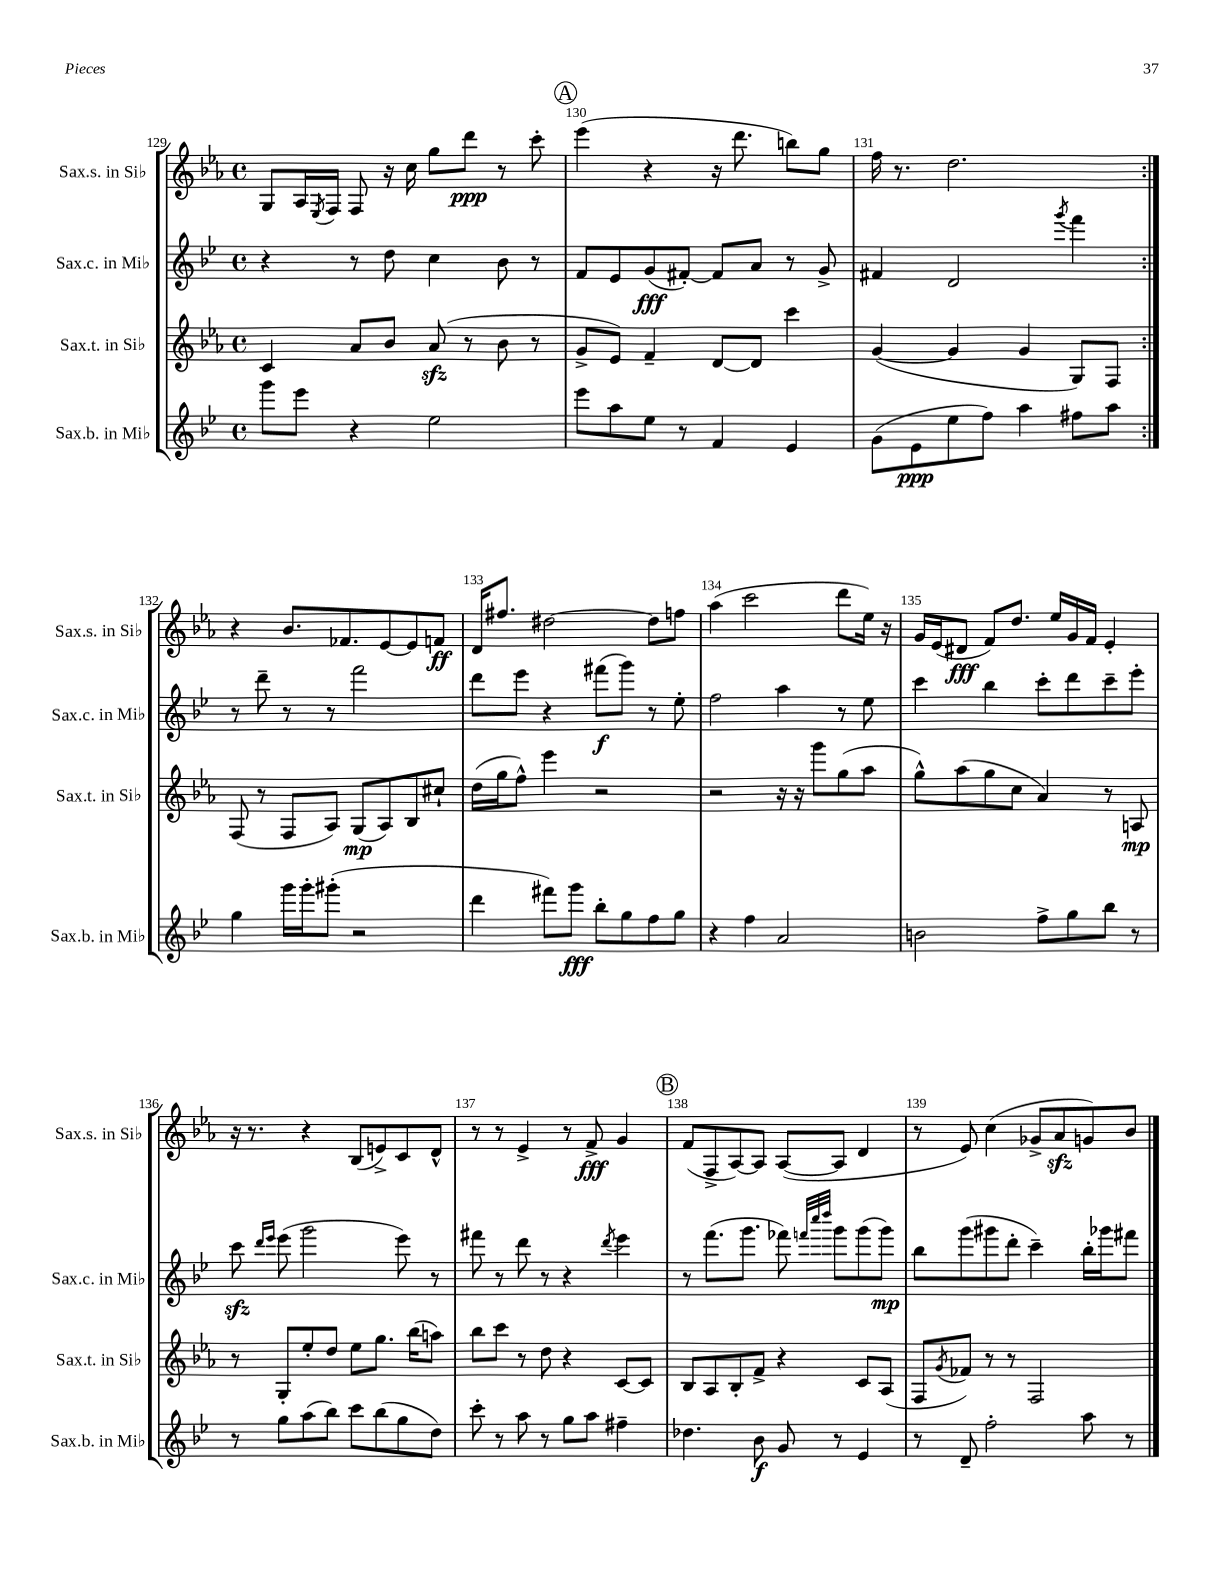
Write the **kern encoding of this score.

**kern	**dynam	**kern	**dynam	**kern	**dynam	**kern	**dynam
*part4	*part4	*part3	*part3	*part2	*part2	*part1	*part1
*staff4	*staff4	*staff3	*staff3	*staff2	*staff2	*staff1	*staff1
*I"Sax.b. in Mi♭	*	*I"Sax.t. in Si♭	*	*I"Sax.c. in Mi♭	*	*I"Sax.s. in Si♭	*
*I'Sax.b. in Mi♭	*	*I'Sax.t. in Si♭	*	*I'Sax.c. in Mi♭	*	*I'Sax.s. in Si♭	*
*clefG2	*	*clefG2	*	*clefG2	*	*clefG2	*
*k[b-e-]	*	*k[b-e-a-]	*	*k[b-e-]	*	*k[b-e-a-]	*
*M4/4	*	*M4/4	*	*M4/4	*	*M4/4	*
*met(c)	*	*met(c)	*	*met(c)	*	*met(c)	*
=129	=129	=129	=129	=129	=129	=129	=129
8ggg\L	.	4c/	.	4r	.	8G/L	.
8eee-\J	.	.	.	.	.	16A-/L	.
.	.	.	.	.	.	8qE-/	.
.	.	.	.	.	.	16F/JJ	.
4r	.	8a-/L	.	8r	.	8F/	.
.	.	8b-/J	.	8dd\	.	16r	.
.	.	.	.	.	.	16cc\	.
2ee-\	.	(8a-zz/	.	4cc\	.	8gg\L	.
.	.	8r	.	.	.	8ddd\J	ppp
.	.	8b-\	.	8b-\	.	8r	.
.	.	8r	.	8r	.	8ccc'\	.
!!LO:REH:place=s1:t=A
=130	=130	=130	=130	=130	=130	=130	=130
8eee-\L	.	8g^/L	.	8f/L	.	(4eee-\	.
8aa\	.	8e-/J)	.	8e-/	.	.	.
8ee-\J	.	4f~/	.	(8g/	fff	4r	.
8r	.	.	.	[8f#X'/J)	.	.	.
4f/	.	[8d/L	.	8f#/L]	.	16r	.
.	.	.	.	.	.	8.ddd\	.
.	.	8d/J]	.	8a/J	.	.	.
4e-/	.	4ccc\	.	8r	.	8bbn\L)	.
.	.	.	.	8g^/	.	8gg\J	.
=131	=131	=131	=131	=131	=131	=131	=131
(8g\L	.	([4g/	.	4f#X/	.	16ff\	.
.	.	.	.	.	.	8.r	.
8e-\	ppp	.	.	.	.	.	.
8ee-\	.	4g/]	.	2d/	.	2.dd\	.
8ff\J)	.	.	.	.	.	.	.
4aa\	.	4g/	.	.	.	.	.
.	.	.	.	8qggg/	.	.	.
8ff#X\L	.	8G/L)	.	4fff\	.	.	.
8aa\J	.	8F/J	.	.	.	.	.
!!LO:LB:g=z
=132:|!	=132:|!	=132:|!	=132:|!	=132:|!	=132:|!	=132:|!	=132:|!
4gg\	.	(8F/	.	8r	.	4r	.
.	.	8r	.	8ddd~\	.	.	.
16ggg\LL	.	8F/L	.	8r	.	8.b-/L	.
16ggg'\J	.	.	.	.	.	.	.
(8ggg#X'\J	.	8A-/J)	.	8r	.	.	.
.	.	.	.	.	.	8.f-X/	.
2r	.	(8G/L	mp	2fff\	.	.	.
.	.	8A-/)	.	.	.	[8e-/	.
.	.	8B-/	.	.	.	8e-/]	.
.	.	8cc#X`/J	.	.	.	8fn/J	ff
=133	=133	=133	=133	=133	=133	=133	=133
4ddd\	.	(16dd\LL	.	8ddd\L	.	16d/KL	.
.	.	16gg\J	.	.	.	8.ff#X/J	.
.	.	8ff^^\J)	.	8eee-\J	.	.	.
8fff#X\L)	.	4eee-\	.	4r	.	[2dd#X\	.
8ggg\J	fff	.	.	.	.	.	.
8bb-'\L	.	2r	.	(8fff#X\L	f	.	.
8gg\	.	.	.	8ggg\J)	.	.	.
8ff\	.	.	.	8r	.	8dd#\L]	.
8gg\J	.	.	.	8ee-'\	.	8ffn\J	.
=134	=134	=134	=134	=134	=134	=134	=134
4r	.	2r	.	2ff\	.	(4aa-\	.
4ff\	.	.	.	.	.	2ccc\	.
2a/	.	16r	.	4aa\	.	.	.
.	.	16r	.	.	.	.	.
.	.	8ggg\L	.	.	.	.	.
.	.	(8gg\	.	8r	.	8ddd\L	.
.	.	8aa-\J	.	8ee-\	.	16ee-\Jk)	.
.	.	.	.	.	.	16r	.
=135	=135	=135	=135	=135	=135	=135	=135
2bn\	.	8gg^^\L)	.	4ccc\	.	16g/LL	.
.	.	.	.	.	.	(16e-/J	.
.	.	(8aa-\	.	.	.	8d#X/J	fff
.	.	8gg\	.	4bb-\	.	8f/L)	.
.	.	8cc\J	.	.	.	8.dd/J	.
8ff^\L	.	4a-/)	.	8ccc'\L	.	.	.
.	.	.	.	.	.	16ee-/LL	.
8gg\	.	.	.	8ddd\	.	16g/	.
.	.	.	.	.	.	16f/JJ	.
8bb-\J	.	8r	.	8ccc~\	.	4e-'/	.
8r	.	8An/	mp	8eee-'\J	.	.	.
!!LO:LB:g=z
=136	=136	=136	=136	=136	=136	=136	=136
8r	.	8r	.	8ccczz\	.	16r	.
.	.	.	.	.	.	8.r	.
.	.	.	.	16qqddd/LL	.	.	.
.	.	.	.	16qqeee-/JJ	.	.	.
8gg\L	.	8G'/L	.	(8eee-\	.	.	.
(8aa\	.	8ee-'/	.	2ggg\	.	4r	.
8bb-\J)	.	8dd/J	.	.	.	.	.
8ccc\L	.	8ee-\L	.	.	.	(8B-/L	.
(8bb-\	.	8.gg\J	.	.	.	8en^/)	.
8gg\	.	.	.	8eee-\)	.	8c/	.
.	.	(16bb-\KL	.	.	.	.	.
8dd\J)	.	8aan\J)	.	8r	.	8d^^/J	.
=137	=137	=137	=137	=137	=137	=137	=137
8ccc'\	.	8bb-\L	.	8fff#X\	.	8r	.
8r	.	8ccc\J	.	8r	.	8r	.
8aa\	.	8r	.	8ddd\	.	4e-^/	.
8r	.	8dd\	.	8r	.	.	.
8gg\L	.	4r	.	4r	.	8r	.
8aa\J	.	.	.	.	.	8f^/	fff
.	.	.	.	8qddd/	.	.	.
4ff#X~\	.	[8c/L	.	4eee-\	.	4g/	.
.	.	8c/J]	.	.	.	.	.
!!LO:REH:place=s1:t=B
=138	=138	=138	=138	=138	=138	=138	=138
4.dd-X\	.	8B-/L	.	8r	.	(8f/L	.
.	.	8A-/	.	(8.fff\L	.	8F^/	.
.	.	8B-'/	.	.	.	[8A-/)	.
.	.	.	.	8.ggg\J	.	.	.
8b-\	f	8f^/J	.	.	.	8A-/J]	.
8g/	.	4r	.	8fff-X\)	.	([8A-/L	.
.	.	.	.	32qqfffn/LLL	.	.	.
.	.	.	.	32qqcccc/	.	.	.
.	.	.	.	32qqdddd/JJJ	.	.	.
8r	.	.	.	8ggg\L	.	8A-/J]	.
4e-/	.	8c/L	.	(8ggg\	.	4d/	.
.	.	(8A-/J	.	8ggg\J)	mp	.	.
=139	=139	=139	=139	=139	=139	=139	=139
8r	.	8F/L	.	8bb-\L	.	8r	.
.	.	8qg/	.	.	.	.	.
8d~/	.	8f-X/J)	.	(8ggg\	.	8e-/)	.
2ff'\	.	8r	.	8ggg#X\	.	(4cc\	.
.	.	8r	.	8ddd'\J	.	.	.
.	.	2F/	.	4ccc~\)	.	8g-X^/L	.
.	.	.	.	.	.	8a-zz/	.
8aa\	.	.	.	16bb-'\LL	.	8gn/)	.
.	.	.	.	16ggg-X\J	.	.	.
8r	.	.	.	8fff#X\J	.	8b-/J	.
==	==	==	==	==	==	==	==
*-	*-	*-	*-	*-	*-	*-	*-
